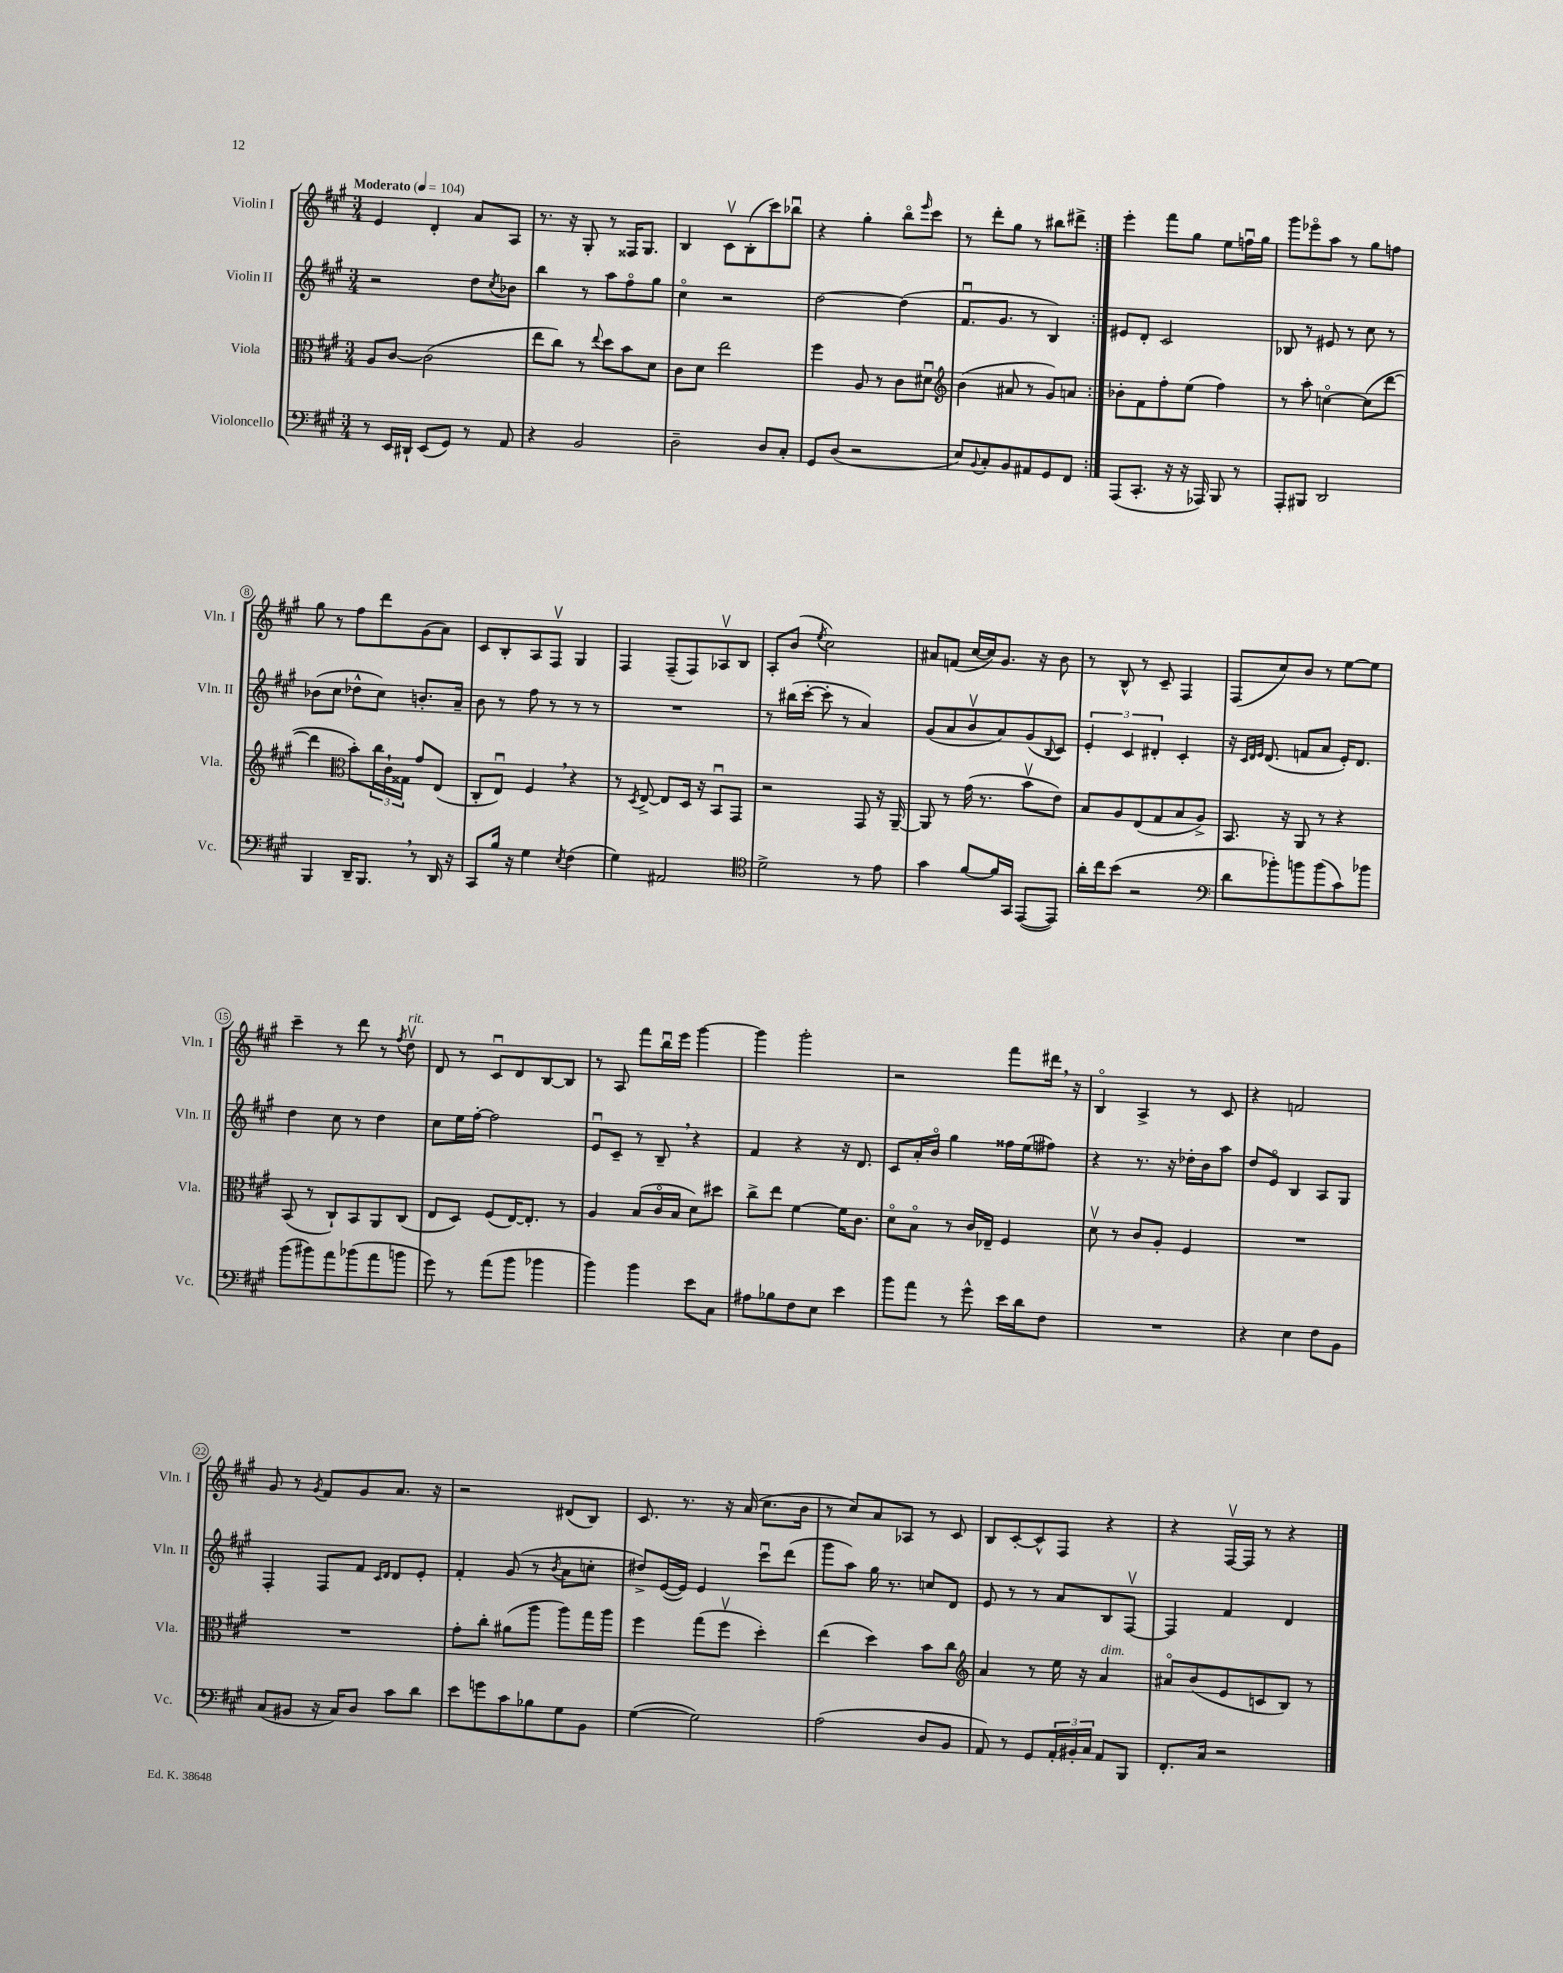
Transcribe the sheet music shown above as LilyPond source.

<<
\new StaffGroup <<
\new Staff = "s0" \with { instrumentName = "Violin I" shortInstrumentName = "Vln. I" } {
    \clef treble \key a \major \numericTimeSignature \time 3/4 \tempo "Moderato" 4 = 104
    \repeat volta 2 { e'4 d'4-. a'8 a8 |
    r8. r16 gis8-. r8 fisis16 gis8. |
    b4 cis'8\upbow b8-.( cis'''8) bes''8\downbow |
    r4 gis''4-. b''8\flageolet \grace { e'''16 } cis'''8 |
    r8 d'''8-. gis''8 r8 bis''8 dis'''8-> | }
    e'''4-. fis'''8 gis''8 e''8 f''16\downbow gis''16 |
    gis'''8 ees'''8\flageolet a''8 r8 gis''8 f''8 |
    gis''8 r8 fis''8 d'''8 gis'8( a'8) |
    cis'8 b8-. a8 fis8\upbow gis4 |
    fis4 fis8--( fis8) aes8\upbow b8 |
    a8-. b'8( \acciaccatura { e''8 } cis''2) |
    ais'8 f'8( cis''16~ cis''16) gis'8. r16 b'8 |
    r8 b8-^ r8 cis'8-- fis4 |
    fis8( cis''8) b'8 r8 e''8~ e''8 |
    cis'''4-- r8 d'''8 r8 \acciaccatura { fis''8 } d''8\upbow^\markup { \italic "rit." } |
    d'8 r8 cis'8\downbow d'8 b8~ b8 |
    r8 a8 fis'''8 b''16\downbow e'''16 gis'''4~ |
    gis'''4 gis'''2-. |
    r2 fis'''8 dis'''16 \breathe r16 |
    b4\flageolet a4-> r8 cis'8 |
    r4 f'2 |
    gis'8 r8 \acciaccatura { gis'8 } fis'8 gis'8 a'8. r16 |
    r2 dis'8( b8) |
    cis'8. r8. r16 a'16( cis''8. b'16 |
    r8 cis''8) a'8 aes8 r8 cis'8 |
    b8 cis'8~-. cis'8-^ fis8 r4 |
    r4 fis16~\upbow fis16 r8 r4 \bar "|." |
}
\new Staff = "s1" \with { instrumentName = "Violin II" shortInstrumentName = "Vln. II" } {
    \clef treble \key a \major \numericTimeSignature \time 3/4
    \repeat volta 2 { r2 d''8 \acciaccatura { cis''8 } bes'8 |
    b''4 r8 a''8 fis''8\flageolet gis''8 |
    cis''4\flageolet r2 |
    d''2~ d''4( |
    fis'8.\downbow gis'8. r8 b4) | }
    eis'8 d'8-. cis'2 |
    bes8 r8 eis'8 r8 cis''8 r8 |
    bes'8( cis''8 des''8-^ cis''8) b'8.-. a'16-- |
    b'8 r8 fis''8 r8 r8 r8 |
    R2. |
    r8 bis''16( cis'''16~-. cis'''8-. r8 a'4) |
    gis'8( a'8 b'8\upbow a'8) gis'8( \appoggiatura { b8 } cis'8) |
    \tuplet 3/2 { e'4-. cis'4 dis'4-. } cis'4-. |
    r16 \grace { cis'32 d'32 e'32 } d'8.( f'8 a'8 e'16-.) d'8. |
    d''4 cis''8 r8 d''4 |
    cis''8 e''16 fis''16~-. fis''2 |
    e'8\downbow cis'8-- r8 b8-- \breathe r4 |
    fis'4 r4 r16 d'8. |
    cis'8 a'16-. b'16\flageolet gis''4 fisis''16 e''16( fis''8) |
    r4 r8. r16 des''16-. b'16 a''8 |
    d''8 e'8\flageolet b4 a8 gis8 |
    fis4-. fis8 fis'8 \grace { cis'16 d'16 } d'8 e'8-. |
    fis'4-. gis'8( r8 \acciaccatura { b'8 } a'8 c''8-. |
    dis''8->) e'16~( e'16) e'4 cis'''8\downbow d'''8( |
    gis'''8 a''8) gis''16 r8. c''8 d'8 |
    e'8 r8 r8 a'8 b8 fis8~\upbow |
    fis4 fis'4 d'4 \bar "|." |
}
\new Staff = "s2" \with { instrumentName = "Viola" shortInstrumentName = "Vla." } {
    \clef alto \key a \major \numericTimeSignature \time 3/4
    \repeat volta 2 { a8 cis'8~ cis'2( |
    e''8 cis''8) r8 \appoggiatura { e''8 } d''8 b'8 d'8 |
    cis'8 d'8 e''2 |
    fis''4 a8 r8 cis'8 dis'8\downbow |
    \clef treble b'4( ais'8 r8 gis'8) a'8 | }
    bes'8-. fis'8 fis''8-. e''8( fis''4) |
    r8 a''8-. c''4~\flageolet c''8( d'''8~ |
    d'''4 \clef alto b'8-.) \tuplet 3/2 { cis''16 cis'16-! gisis16 } gis'8 e8( |
    cis8-. e8\downbow) fis4 \breathe r4 |
    r8 \acciaccatura { d8 } e8~-> e8 d16 r16 b,8\downbow gis,8 |
    r2 gis,8 r16 a,16~-- |
    a,8 r8 gis'16( r8. b'8\upbow e'8) |
    b8 a8 e8( gis8 b8 a8->) |
    b,8. r16 a,8 r8 r4 |
    b,8( r8 cis8-!) b,8 a,8 cis8( |
    e8 d8) fis8( e16~) e8.-. r8 |
    a4 b8( cis'16\flageolet b16 d'8) dis''8 |
    cis''8-> e''8 fis'4~ fis'16 cis'8. |
    d'8\flageolet b8\flageolet r8 cis'16 ees16-- fis4 |
    d'8\upbow r8 cis'8 a8-. fis4 |
    R2. |
    R2. |
    gis'8-. cis''8-. ais'8( a''8 a''8) gis''16 a''16 |
    fis''4 gis''8( fis''8\upbow d''4-.) |
    e''4( d''4) b'8 cis''8 |
    \clef treble a'4 r8 e''16 r16 a'4^\markup { \italic "dim." } |
    ais'8\flageolet b'8( e'8 c'8 b8) r8 \bar "|." |
}
\new Staff = "s3" \with { instrumentName = "Violoncello" shortInstrumentName = "Vc." } {
    \clef bass \key a \major \numericTimeSignature \time 3/4
    \repeat volta 2 { r8 e,16 dis,16-! e,8( gis,8) r8 a,8 |
    r4 b,2 |
    d2-- d8 cis8-. |
    gis,8 d8( r2 |
    e8) \appoggiatura { b,8 } cis8-. b,8 ais,8 gis,8 fis,8 | }
    a,,8( cis,8.-. r16 r16 aes,,16) b,,8 r8 |
    a,,8-. bis,,8 d,2 |
    b,,4 d,16-- b,,8. \breathe r8 d,16 r16 |
    cis,8 b16 r16 gis4 \acciaccatura { e8 } fis4( |
    gis4) ais,2 |
    \clef tenor d'2-> r8 e'8 |
    gis'4 fis'8~ fis'16 gis,16 e,8~( e,8) |
    a'16-. cis''16 b'8( r2 |
    \clef bass d'8 bes'8-.) b'8 b'8( cis'8) bes'8 |
    b'8( bis'8) a'8 bes'8( a'8 b'8 |
    gis'8) r8 a'8( b'8 bes'4 |
    b'4) b'4 e'8 cis8 |
    ais8 bes8 fis8 e8 e'4 |
    b'8 a'8 r8 gis'8-^ e'16 d'16 fis8 |
    R2. |
    r4 e4 fis8 b,8 |
    cis8( bis,8 r16 cis16) d8 cis'8 d'8 |
    e'8 g'8 cis'8 bes8 gis8 b,8 |
    gis4~( gis2) |
    a2( d8 b,8 |
    a,8) r8 gis,8 \tuplet 3/2 { a,16-. bis,16-. cis16 } a,8 b,,8 |
    fis,8.-. cis16 r2 \bar "|." |
}
>>
>>
\layout { \context { \Score \override BarNumber.stencil = #(make-stencil-circler 0.1 0.3 ly:text-interface::print) } }
